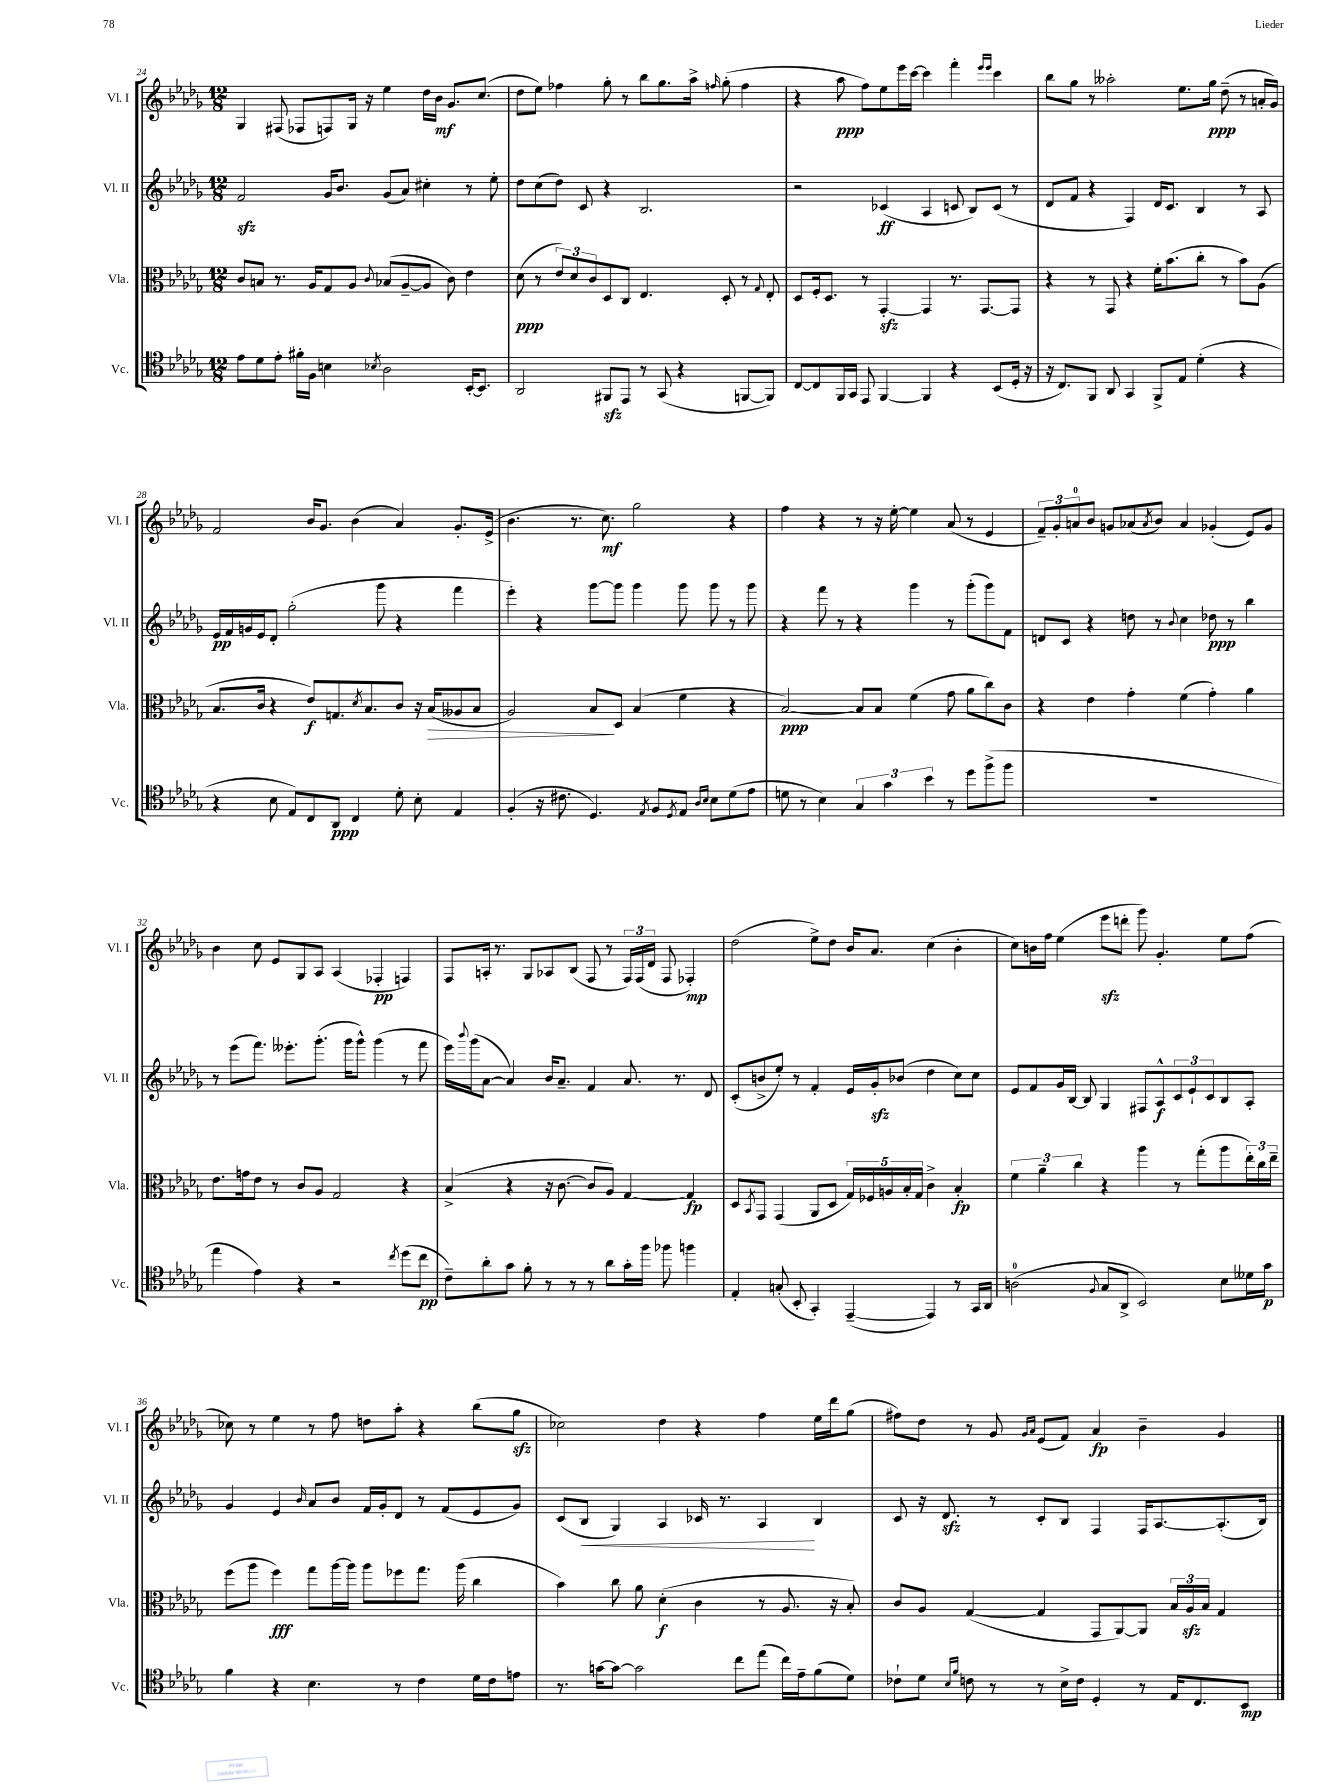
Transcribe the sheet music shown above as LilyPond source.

<<
\new StaffGroup <<
\new Staff = "s0" \with { instrumentName = "Vl. I" shortInstrumentName = "Vl. I" } {
    \clef treble \key des \major \numericTimeSignature \time 12/8
    ges4 fis8( fes8 f8) ges16 r16 ees''4 des''16 bes'16\mf ges'8. c''8.( |
    des''8 ees''8) fes''4 ges''8-. r8 bes''8 ges''8. aes''16-> \grace { f''16 } ges''8-.( f''4 |
    r4 aes''8\ppp f''8) ees''8 ees'''16 c'''16~ c'''4 f'''4-. \grace { ees'''16 ees'''16 } c'''4 |
    bes''8 ges''8 r8 aeses''2-. ees''8. ges''16\ppp des''8--( r8 a'16-. ges'16) |
    f'2 bes'16 ges'8. bes'4( aes'4) ges'8.-. ees'16->( |
    bes'4. r8. c''8.\mf) ges''2 r4 |
    f''4 r4 r8 r16 ees''16~-. ees''4 aes'8( r8 ees'4 |
    \tuplet 3/2 { f'8--) ges'8-. a'8-0 } bes'8 g'8 aes'8( \acciaccatura { aes'8 } bes'8) aes'4 ges'4-.( ees'8) ges'8 |
    bes'4 c''8 ees'8 ges8 aes8 aes4( fes4-.\pp f4) |
    f8 a16-. r8. ges8 aes8 bes8( f8 r8 \tuplet 3/2 { f16) f16( des'16 } f8 fes4-.\mp) |
    des''2( ees''8->) des''8 bes'16 aes'8. c''4( bes'4-. |
    c''8) b'16 f''16 ees''4( ees'''8\sfz d'''8-. ges'''8) ges'4.-. ees''8 f''8( |
    ces''8) r8 ees''4 r8 f''8 d''8 aes''8-. r4 bes''8( ges''8\sfz |
    ces''2) des''4 r4 f''4 ees''16 des'''16 ges''8( |
    fis''8) des''8 r8 ges'8 \grace { ges'16 aes'16 } ees'8( f'8) aes'4\fp bes'4-- ges'4 \bar "|." |
}
\new Staff = "s1" \with { instrumentName = "Vl. II" shortInstrumentName = "Vl. II" } {
    \clef treble \key des \major \numericTimeSignature \time 12/8
    f'2\sfz ges'16 bes'8. ges'8( aes'8) cis''4-. r8 ees''8-. |
    des''8 c''8( des''8) c'8 r4 bes2. |
    r2 ces'4\ff( aes4 c'8 bes8) c'8( r8 |
    des'8 f'8 r4 f4) des'16 c'8. bes4 r8 aes8 |
    ees'16\pp f'16 g'16 ees'16 des'8-. ges''2-.( ges'''8 r4 f'''4 |
    ees'''4-.) r4 ges'''8~ ges'''8 ges'''4 ges'''8 ges'''8 r8 ges'''8 |
    r4 f'''8 r8 r4 ges'''4 r8 ges'''8-.( ges'''8) f'8 |
    d'8 c'8 r4 d''8 r8 \appoggiatura { bes'8 } c''4 des''8\ppp r8 bes''4 |
    r8 ees'''8( f'''8.) eeses'''8.-. ges'''8.-.( ges'''16 ges'''8-^) ges'''4( r8 f'''8 |
    ees'''16) \appoggiatura { bes'''8 } ges'''16( aes'8~ aes'4) bes'16 aes'8.-- f'4 aes'8. r8. des'8 |
    c'8-.( b'8-> ees''8-.) r8 f'4-. ees'16 ges'16-.\sfz bes'8( des''4 c''8) c''8 |
    ees'8 f'8 ges'16 bes16~ bes8 ges4 fis8 aes8-^\f \tuplet 3/2 { c'8 ees'8-! c'8 } bes8 aes8-. |
    ges'4 ees'4 \grace { bes'16 } aes'8 bes'8 f'16 ges'16-. des'8 r8 f'8( ees'8 ges'8) |
    c'8( bes8\< ges4) aes4 ces'16 r8. aes4\! bes4 |
    c'8 r16 des'8.\sfz r8 c'8-. bes8 f4 f16 aes8.~ aes8.-.( bes16) \bar "|." |
}
\new Staff = "s2" \with { instrumentName = "Vla." shortInstrumentName = "Vla." } {
    \clef alto \key des \major \numericTimeSignature \time 12/8
    c'8 b8 r8. aes16 ges8 aes8 \appoggiatura { c'8 } bes8( aes8~-- aes8 c'8) ees'4 |
    des'8\ppp( r8 \tuplet 3/2 { ees'8) des'8 c'8 } des8 c8 ees4. des8-. r8 \appoggiatura { ges8 } ees8-. |
    des8 f16-. des8. r8 ges,4~-.\sfz ges,4 r8. ges,8.~ ges,8 |
    r4 r8 ges,8 r4 f'16-. bes'8.( c''8-. r8 bes'8) aes8( |
    bes8. c'16 r4 ees'8\f) g8. \acciaccatura { des'8 } bes8. c'8 r16 bes16\>( aeses8 bes8 |
    aes2) bes8\! des8 bes4( f'4 r4 |
    bes2~\ppp) bes8 bes8 f'4( ges'8 aes'8 c''8) c'8 |
    r4 ees'4 ges'4-. f'4( ges'4-.) aes'4 |
    ees'8. g'16 ees'8 r8 c'8 aes8 ges2 r4 |
    bes4->( r4 r16 c'8.~ c'8 aes8) ges4~ ges4\fp |
    des8 \acciaccatura { bes,8 } ges,8 ges,4( aes,8 des8 \tuplet 5/4 { ges16) fes16 a16 bes16-. ges16 } c'4-> bes4-.\fp |
    \tuplet 3/2 { f'4 aes'4-- c''4 } r4 aes''4 r8 ges''8-.( aes''8 \tuplet 3/2 { ees''16-.) c''16 ees''16-- } |
    f''8( aes''8 f''4\fff) ges''8 aes''16~ aes''16 aes''8 fes''8 ges''8. aes''16( c''4 |
    bes'4) c''8 aes'8 des'4-.\f( c'4 r8 aes8. r16 bes8-.) |
    c'8 aes8 ges4~( ges4 ges,8 aes,8~) aes,8 \tuplet 3/2 { bes16 aes16\sfz bes16 } ges4 \bar "|." |
}
\new Staff = "s3" \with { instrumentName = "Vc." shortInstrumentName = "Vc." } {
    \clef tenor \key des \major \numericTimeSignature \time 12/8
    ees'8 des'8 ees'8-. fis'16-. f16 b4 \acciaccatura { bes8 } aes2 bes,16~-. bes,8. |
    aes,2 fis,8\sfz ees,8 r8 ges,8( r4 f,8~ f,8) |
    c8~ c8 f,16 ges,16 ees,8 f,4~ f,4 r4 bes,8( des16-. r16 |
    r16 c8.) f,8 aes,8 ges,4 f,8-> ees8 des'4-.( r4 |
    r4 bes8 ees8) c8 aes,8\ppp c4 des'8-. bes8-. ees4 |
    f4-.( r16 cis'8. des4.) \acciaccatura { ees8 } f8 \acciaccatura { des8 } ees8 \grace { aes16 bes16 } bes8 des'8( ees'8 |
    d'8 r8 bes4) \tuplet 3/2 { ges4 ges'4 bes'4 } r8 des''8 f''8->( f''8 |
    R1. |
    ees''4 ees'4) r4 r2 \acciaccatura { c''8 } des''8( c''8\pp |
    c'8--) aes'8-. ges'8 f'8-. r8 r8 r8 aes'8 ges'16-. f''16 fes''8 f''4 |
    ees4-. g8-.( bes,8-. ges,4-.) ees,4~--( ees,4) r8 ges,16 aes,16 |
    a2-0( \appoggiatura { f8 } ges8 aes,8-> bes,2) bes8 deses'16 ges'16\p |
    f'4 r4 bes4. r8 c'4 des'16 c'16 e'8 |
    r8. g'16~ g'8~ g'2 c''8 ees''8( c''16) ees'16-- f'8( des'8) |
    ces'8-! des'8 \grace { bes16 f'16 } c'8 r8 r8 bes16-> c'16 des4-. r8 ees16 c8. bes,8\mp \bar "|." |
}
>>
>>
\layout { \context { \Score currentBarNumber = #24 } }
